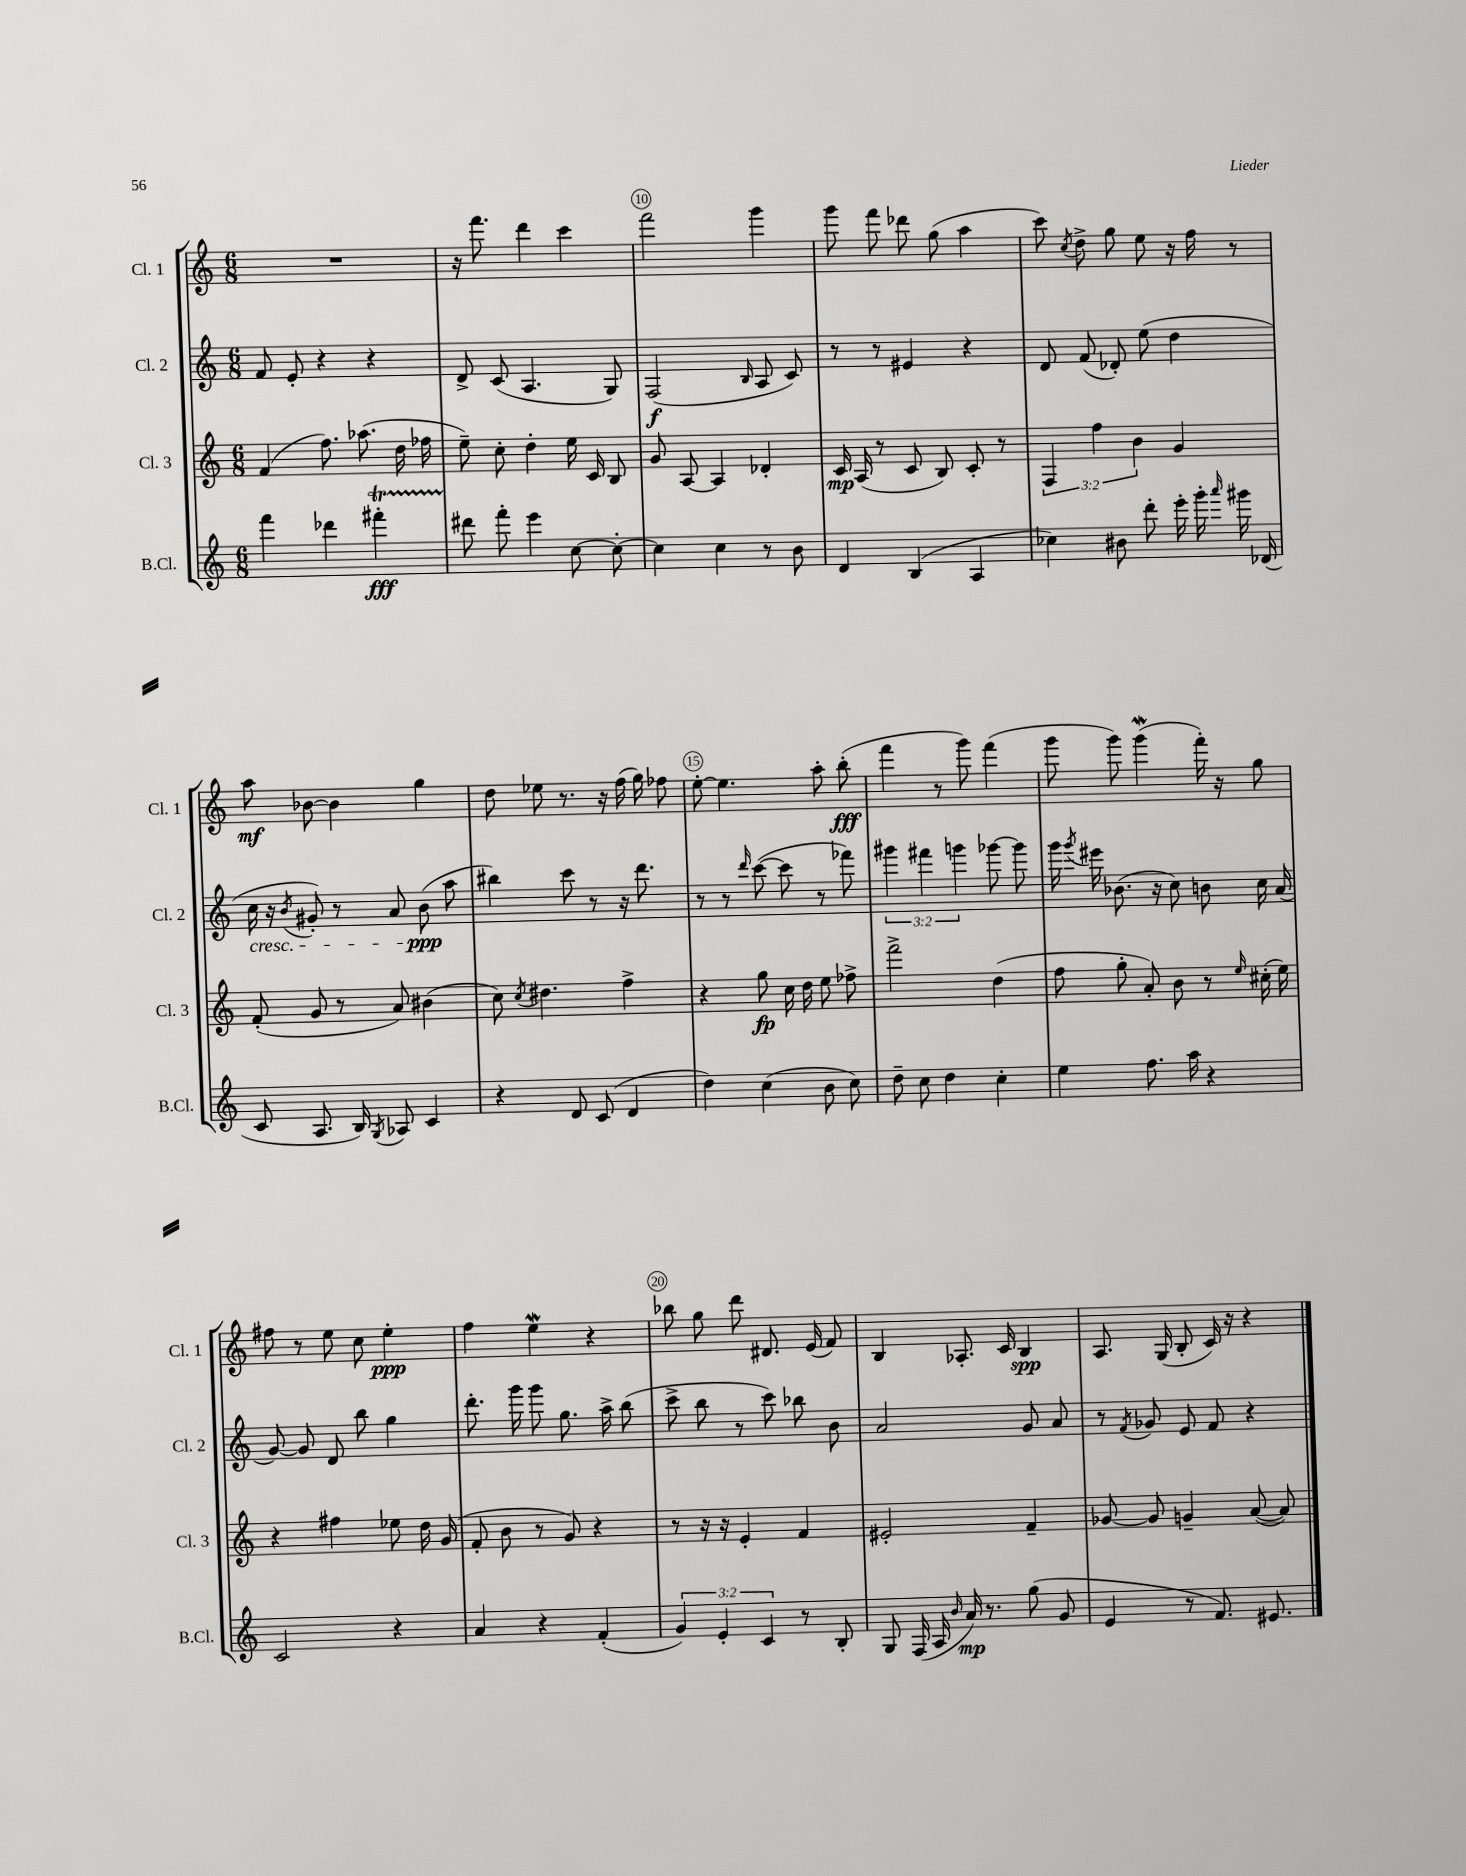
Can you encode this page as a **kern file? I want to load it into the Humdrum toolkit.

**kern	**kern	**kern	**kern
*staff4	*staff3	*staff2	*staff1
*clefG2	*clefG2	*clefG2	*clefG2
*k[]	*k[]	*k[]	*k[]
*M6/8	*M6/8	*M6/8	*M6/8
4fff	(4f	8f	2.r
.	.	8e'	.
4ddd-	8.ff)	4r	.
.	(8.aa-	.	.
4fff#'	.	4r	.
.	16dd	.	.
.	16ff-	.	.
=	=	=	=
8ddd#	8ee~)	8d^	16r
.	.	.	8.fff
8fff'	8cc'	(8c	.
4eee	4dd'	4.A	4ddd
[8cc	16ee	.	4ccc
.	16c	.	.
8cc'_	8B	8G)	.
=	=	=	=
4cc]	8g	(2F	2fff
.	[8A	.	.
4cc	4A]	.	.
.	.	16qqB	.
8r	4d-'	8A	4ggg
8b	.	8c)	.
=	=	=	=
4d	16c	8r	8ggg
.	(16A	.	.
.	8r	8r	8fff
(4B	8c	4e#	8ddd-
.	8B)	.	(8gg
4A	8c'	4r	4aa
.	8r	.	.
=	=	=	=
4cc-)	6F	8d	8ccc)
.	.	.	8qcc
.	.	(8f	8dd^
.	6ff	.	.
8b#	.	8d-')	8gg
.	6b	.	.
8ddd'	.	(8ee	8ee
16eee'	4g	4dd	16r
16ggg'	.	.	16ff
16qqaaa	.	.	.
16ggg#	.	.	8r
(16d-	.	.	.
=	=	=	=
8c	(8f'	16cc	8aa
.	.	16r	.
.	.	8qb	.
8.A	8g	8g#')	[8b-
.	8r	8r	4b-]
16B)	.	.	.
8qG	.	.	.
8A-	8a)	8a	.
4c	(4b#	(8b	4gg
.	.	8aa	.
=	=	=	=
4r	8cc)	4bb#)	8dd
.	8qcc	.	.
.	4.dd#	.	8ee-
8d	.	8ccc	8.r
(8c	.	8r	.
.	.	.	16r
4d	4ff^	16r	(16ff
.	.	8.ddd	16gg)
.	.	.	8ff-
=	=	=	=
4dd)	4r	8r	[8ee'
.	.	8r	4.ee]
.	.	16qqddd	.
(4cc	8gg	([8ccc	.
.	16cc	8ccc]	.
.	16dd	.	.
8b	8ee	8r	8aa'
8cc)	8ff-^	8fff-)	(8bb'
=	=	=	=
8dd~	2fff^	6ggg#	4fff
8cc	.	.	.
.	.	6fff#	.
4dd	.	.	8r
.	.	6ggg	.
.	.	.	8ggg)
4cc'	(4dd	[8ggg-	(4fff
.	.	8ggg-]	.
=	=	=	=
4ee	8ff	16ggg	8ggg
.	.	8qggg	.
.	.	16eee#	.
.	8gg'	(8.b-	8ggg)
8.ff	8a')	.	(4ggg
.	.	16r	.
.	8b	8cc)	.
16aa	.	.	.
4r	8r	8b	16fff')
.	.	.	16r
.	16qqee	.	.
.	(16cc#'	16cc	8gg
.	16ee)	(16a	.
=	=	=	=
2c	4r	[8g)	8ff#
.	.	8g]	8r
.	4ff#	8d	8ee
.	.	8bb	8cc
4r	8ee-	4gg	4ee'
.	16dd	.	.
.	(16g	.	.
=	=	=	=
4a	8f'	8.ddd'	4ff
.	8b	.	.
.	.	16ggg	.
4r	8r	8ggg	4ee
.	8g)	8.gg	.
(4f'	4r	.	4r
.	.	16aa^	.
.	.	(8bb	.
=	=	=	=
6g)	8r	8ccc^	8bb-
.	16r	8bb	8gg
6e'	.	.	.
.	16r	.	.
.	4e'	8r	8ddd
6c	.	.	.
.	.	8ccc)	8.d#
8r	4f	8bb-	.
.	.	.	(16e
8B'	.	8b	8f)
=	=	=	=
8G	2e#'	2a	4B
(16F	.	.	.
16A	.	.	.
16qqb	.	.	.
16a)	.	.	8.A-'
8.r	.	.	.
.	.	.	16c
(8gg	4f~	8g	4B
8g	.	8a	.
=	=	=	=
4e	[8g-	8r	8.A
.	.	8qf	.
.	8g-]	8g-	.
.	.	.	(16G
8r	4g~	8e	8B'
8.f)	.	8f	16c)
.	.	.	16r
.	([8a	4r	4r
8.e#	.	.	.
.	8a])	.	.
==	==	==	==
*-	*-	*-	*-
